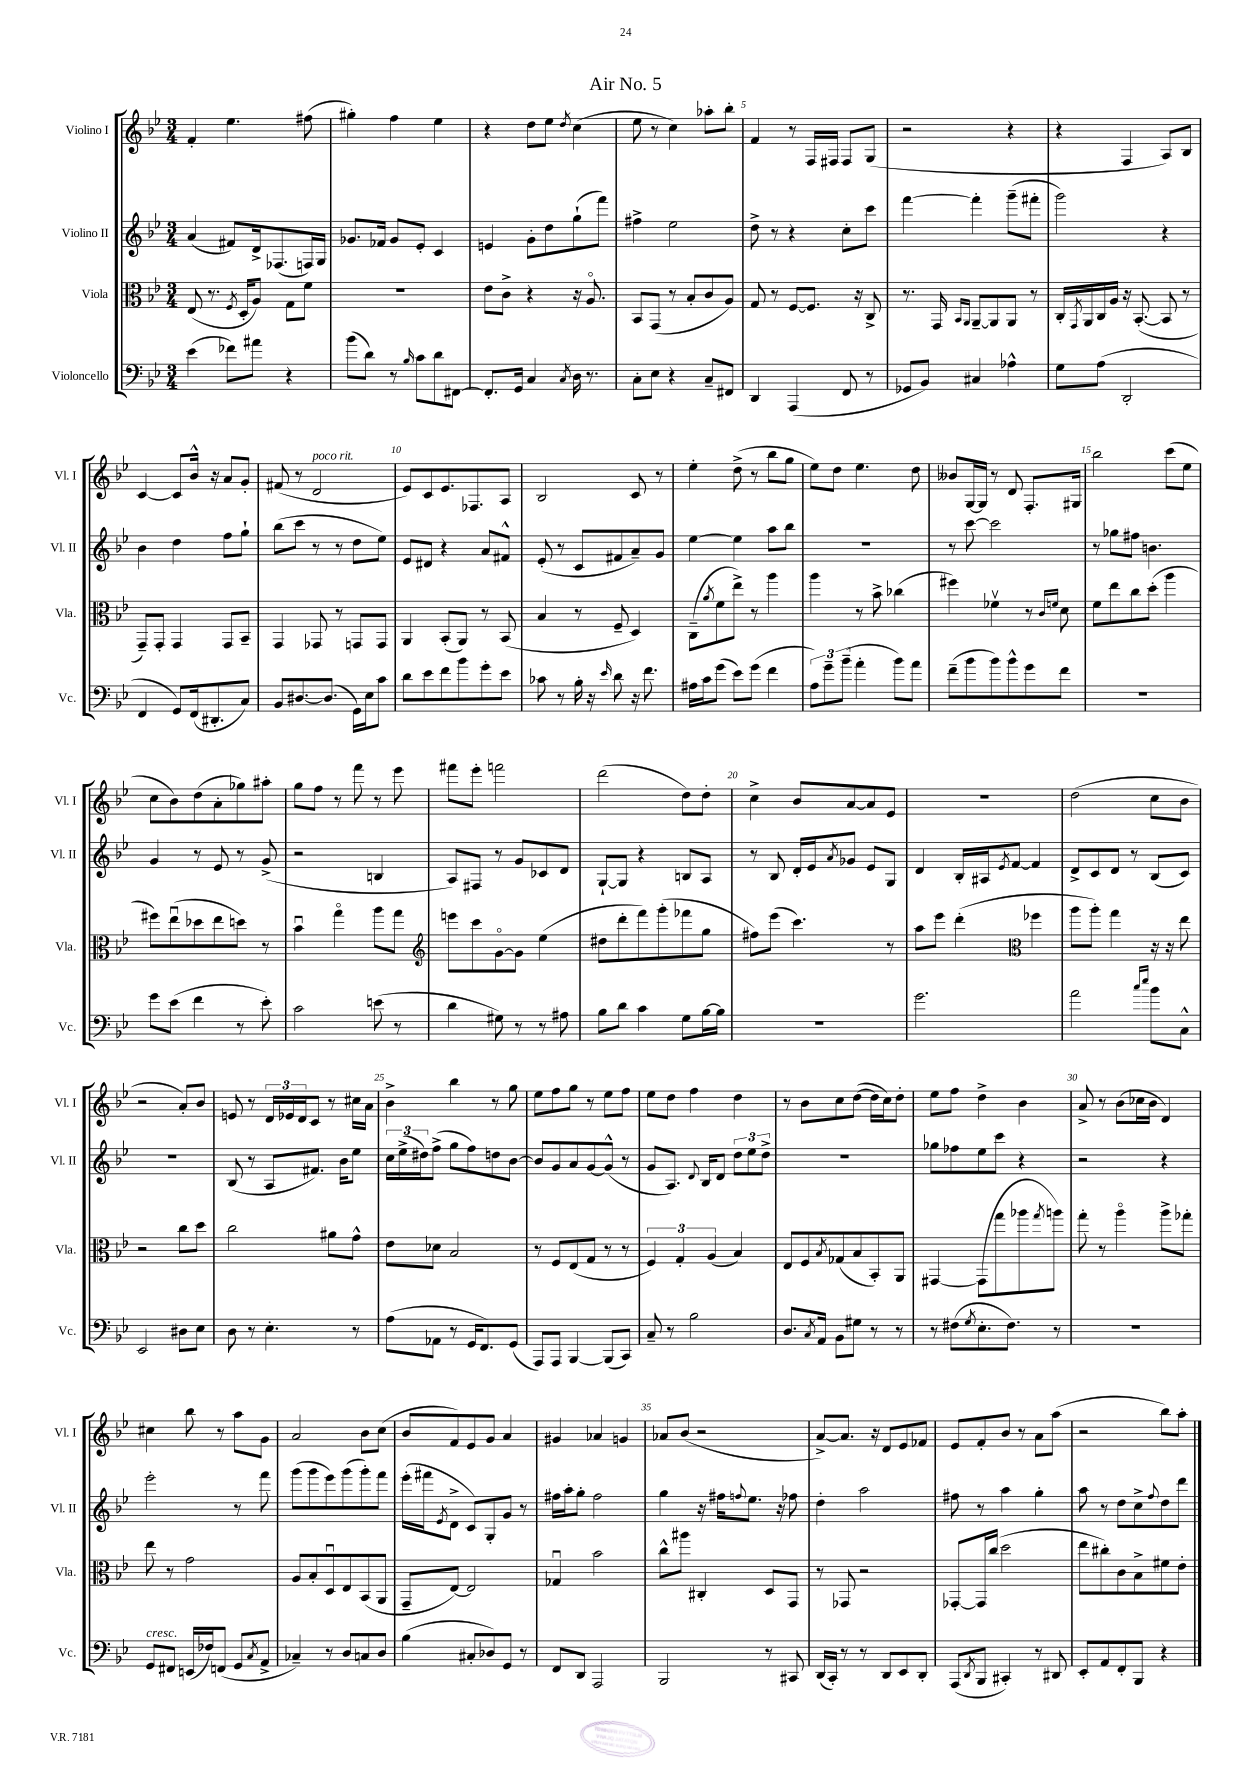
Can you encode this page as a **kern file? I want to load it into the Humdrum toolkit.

**kern	**kern	**kern	**kern
*staff4	*staff3	*staff2	*staff1
*clefF4	*clefC3	*clefG2	*clefG2
*k[b-e-]	*k[b-e-]	*k[b-e-]	*k[b-e-]
*M3/4	*M3/4	*M3/4	*M3/4
(4e-	(8E-	(4a	4f'
.	8.r	.	.
8f-)	.	8f#)	4.ee-
.	8qF	.	.
.	16D'	.	.
8a#	8A)	16d^	.
.	.	(8.F-	.
4r	8G	.	.
.	8f	16F)	(8ff#
.	.	16G	.
=	=	=	=
(8b-	2.r	8.g-	4gg#')
8d)	.	.	.
.	.	16f-	.
8r	.	8g-	4ff
16qqB-	.	.	.
8c	.	8e-'	.
8d	.	4c	4ee-
[8FF#	.	.	.
=	=	=	=
8.FF#']	8e-	4e	4r
.	8c^	.	.
16GG	.	.	.
4C	4r	8g'	8dd
.	.	8dd	8ee-
8qC	.	.	8qdd
16D	16r	(8gg`	(4cc
8.r	8.Ao	.	.
.	.	8fff)	.
=	=	=	=
8C'	8BB-	4ff#^	8ee-
8E-	(8GG	.	8r
4r	8r	2ee-	4cc)
.	8B-'	.	.
8C~	8c	.	8aa-'
8FF#	8A)	.	8bb-'
=	=	=	=
4DD	8G	8dd^	4f
.	8r	8r	.
(4AAA	[8F	4r	8r
.	8.F]	.	16F
.	.	.	16F#
8FF	.	8cc'	8F#
.	16r	.	.
8r	8C^	8ccc	(8G
=	=	=	=
8GG-	8.r	[4fff	2r
8BB-)	.	.	.
.	16GG	.	.
.	16qqBB-	.	.
.	16qqAA	.	.
4C#	[8AA~	4fff']	.
.	8AA]	.	.
4A-^^	8AA	(8ggg~	4r
.	8r	8fff#'	.
=	=	=	=
8G	16C'	2ggg)	4r
.	8qGG	.	.
.	16AA	.	.
(8A	16C	.	.
.	16A	.	.
2DD'	16r	.	4F
.	([8.BB-'	.	.
.	8BB-]	4r	8A)
.	8r	.	8B-
=	=	=	=
4FF	8GG~)	4b-	[4c
.	8GG'	.	.
8GG)	4GG	4dd	8c]
(16FF	.	.	16b-^^
8.DD#'	.	.	16r
.	8GG	8ff	8a
8C)	8BB-~	8gg`	8g'
=	=	=	=
8BB-	4GG	(8bb-	(8f#
[8.D#	.	8ccc	8r
.	8GG-	8r	2d
(8.D#]	.	.	.
.	8r	8r	.
16GG)	8GG	8dd	.
16E-	.	.	.
8c	8GG	8ee-)	.
=	=	=	=
8d	4AA	8e-	8e-)
8e-	.	8d#	8c
8f	(8BB-'	4r	8.e-
8b-	8AA)	.	.
.	.	.	8.F-
8g'	8r	8a	.
8e-	(8BB-	8f#^^	8A
=	=	=	=
8c-	4B-	(8e-'	2B-
8r	.	8r	.
16B-'	8r	8c	.
16r	.	.	.
16qqe-	.	.	.
8d	8F~	8f#	.
16r	4D)	8a~)	8c
8.f	.	.	.
.	.	8g	8r
=	=	=	=
16A#	(8C~	[4ee-	4ee-'
16c	.	.	.
.	8qa	.	.
(8g	8f	.	.
8e-)	8ee-^)	4ee-]	(8dd^
(8g	8r	.	8r
4f	4aa	8aa	8bb-
.	.	8bb-	8gg
=	=	=	=
12A)	4aa	2.r	8ee-)
12g~	.	.	.
.	.	.	8dd
(12b-~	.	.	.
4a'	8r	.	4.ee-
.	8b-^	.	.
8b-)	(4cc-	.	.
8a	.	.	8dd
=	=	=	=
(8f~	4ff#)	8r	8b--
8b-	.	[8ccc	[16G
.	.	.	16G]
8b-)	4f-v	2ccc]	8r
8b-^^	.	.	8d
8g	8r	.	8.F'
.	16qqc	.	.
.	16qqf	.	.
8f	8d	.	.
.	.	.	16G#
=	=	=	=
2.r	8f	8r	2bb-
.	8ee-	8gg-	.
.	8cc	8ff#	.
.	(8dd'	4.b	.
.	4aa	.	(8ccc
.	.	.	8ee-
=	=	=	=
8g	8ff#)	4g	8cc
(8e-	(8ee-u	.	8b-)
4f	8dd-	8r	(8dd
.	8ee-	8e-	8a'
8r	8dd)	8r	8gg-)
8e-')	8r	(8g^	8aa#'
=	=	=	=
2c	4b-u	2r	8gg
.	.	.	8ff
.	4ggo	.	8r
.	.	.	8fff
(8e	8aa	4B	8r
8r	8gg	.	8eee-
=	=	=	=
*	*clefG2	*	*
4d	8eee	8A)	8fff#
.	8ccc	8F#	8eee-'
8G#)	[8go	8r	2fff
8r	8g]	8g	.
8r	(4ee-	8c-	.
8A#	.	8d	.
=	=	=	=
8B-	8dd#	[8G`	(2ddd
8d	8ddd'	8G]	.
4c	8fff)	4r	.
.	(8ggg'	.	.
8G	8fff-	8B	8dd)
[16B-	8gg	8A	8dd'
16B-]	.	.	.
=	=	=	=
2.r	8ff#)	8r	4cc^
.	(8eee-	8B-	.
.	4.ccc)	16d'	8b-
.	.	16e-	.
.	.	8qa	.
.	.	8g-	[8a
.	.	8e-	8a]
.	8r	8G	8e-
=	=	=	=
2.g	8aa	4d	2.r
.	8eee-	.	.
.	(4ddd'	16B-'	.
.	.	16A#	.
.	.	8qe-	.
.	.	[8f	.
*	*clefC3	*	*
.	4ff-	4f]	.
=	=	=	=
2a	8aa	8d^	(2dd
.	8aa')	8c	.
.	4gg	8d	.
.	.	8r	.
16qqcc	.	.	.
16qqee-	.	.	.
8b-	16r	(8B-	8cc
.	16r	.	.
8C^^	8ee-	8c)	8b-
=	=	=	=
2EE-	2r	2.r	2r
8D#	8cc	.	8a')
8E-	8dd	.	8b-
=	=	=	=
8D	2cc	(8B-	8e
8r	.	8r	8r
4.E-'	.	8A	24d
.	.	.	24e-
.	.	.	24d
.	.	8.f#)	8c
.	8a#	.	8r
.	.	16b-	.
8r	8g^^	8ee-	16cc#
.	.	.	16a
=	=	=	=
(8A	8e-	24cc	4b-^
.	.	(24ee-^	.
.	.	24dd#)	.
8AA-	8d-	(8ff^	.
8r	2B-	8gg	4bb-
16GG	.	8ff)	.
8.FF)	.	.	.
.	.	8dd	8r
(8GG	.	[8b-	8gg
=	=	=	=
8AAA)	8r	8b-]	8ee-
8AAA	8F	8g	8ff
[4BBB-	(8E-	8a	8gg
.	8G	[8g	8r
(8BBB-]	8r	(8g^^]	8ee-
8CC)	8r	8r	8ff
=	=	=	=
8C~	6F)	8g	8ee-
8r	.	8.A)	8dd
.	6G'	.	.
2B-	.	.	4ff
.	.	8qqd	.
.	.	16B-	.
.	(6A	.	.
.	.	8d	.
.	4B-)	12dd	4dd
.	.	12ee-	.
.	.	12dd^	.
=	=	=	=
8.D	8E-	2.r	8r
.	8F	.	8b-
8qC	.	.	.
16AA	.	.	.
.	8qB-	.	.
8BB-	(8G-	.	8cc
8G#	8B-	.	([8dd
8r	8BB-')	.	16dd]
.	.	.	16cc)
8r	8AA	.	8dd'
=	=	=	=
8r	[4GG#	8gg-	8ee-
(8F#	.	8ff-	8ff
8qG	.	.	.
8.E-'	(8GG#]	8ee-	4dd^
.	8gg	8ccc	.
8.F#)	.	.	.
.	8aa-	4r	4b-
.	8qgg	.	.
8r	8aa)	.	.
=	=	=	=
2.r	8gg'	2r	8a^
.	8r	.	8r
.	4aao	.	(8b-
.	.	.	16cc-
.	.	.	16b-
.	8aa^	4r	4d)
.	8gg-'	.	.
=	=	=	=
8GG	8ee-	2eee-'	4cc#
8FF#	8r	.	.
(16EE	2g	.	8bb-
16F-)	.	.	.
(8FF	.	.	8r
8GG	.	8r	8aa
8qC	.	.	.
8AA^	.	8fff	8g
=	=	=	=
4C-~)	8A	(8ggg	2a
.	8B-'	8ggg	.
8r	8Du	8eee-)	.
8D	8E-	(8ggg	.
8C	(8BB-	8ggg')	8b-
8D	8AA	8fff	(8cc
=	=	=	=
(4B-	8GG~	(16eee-'	8b-
.	.	16fff#	.
.	.	8qe-	.
.	[8E-)	8d^	8f)
8C#'	2E-]	8c)	8e-
8D-)	.	8G'	8g
8GG	.	8g	4a
8r	.	8r	.
=	=	=	=
8FF	4G-u	16ff#	4g#
.	.	16aa'	.
8DD	.	8gg'	.
2AAA	2b-	2ff#	4a-
.	.	.	4g
=	=	=	=
2BBB-	8cc^^	4gg	8a-
.	8aa#	.	(8b-
.	4C#'	16r	2r
.	.	16ff#	.
.	.	8qqff	.
.	.	8.ee-	.
8r	8D	.	.
.	.	16r	.
8CC#	8GG	8ff-	.
=	=	=	=
(16DD	8r	4dd'	[8a^)
16CC')	.	.	.
8r	8GG-	.	8.a]
8r	2r	2aa	.
.	.	.	16r
8DD	.	.	8d
8EE-	.	.	8e-
8DD'	.	.	8f-
=	=	=	=
(8AAA	[8GG-'	8ff#	8e-
8qDD	.	.	.
8BBB-	16GG-]	8r	8f'
.	(16cc	.	.
4CC#')	2dd	4aa	8b-
.	.	.	8r
8r	.	4gg'	8a
8DD#	.	.	(8aa
=	=	=	=
8EE-'	8ee-	8aa	2r
8AA	8cc#')	8r	.
8FF'	8c	8dd	.
8BBB-	8B-^	8cc^	.
.	.	8qqff	.
4r	8f#	8dd	8bb-)
.	8e-'	8ddd	8aa'
==	==	==	==
*-	*-	*-	*-
